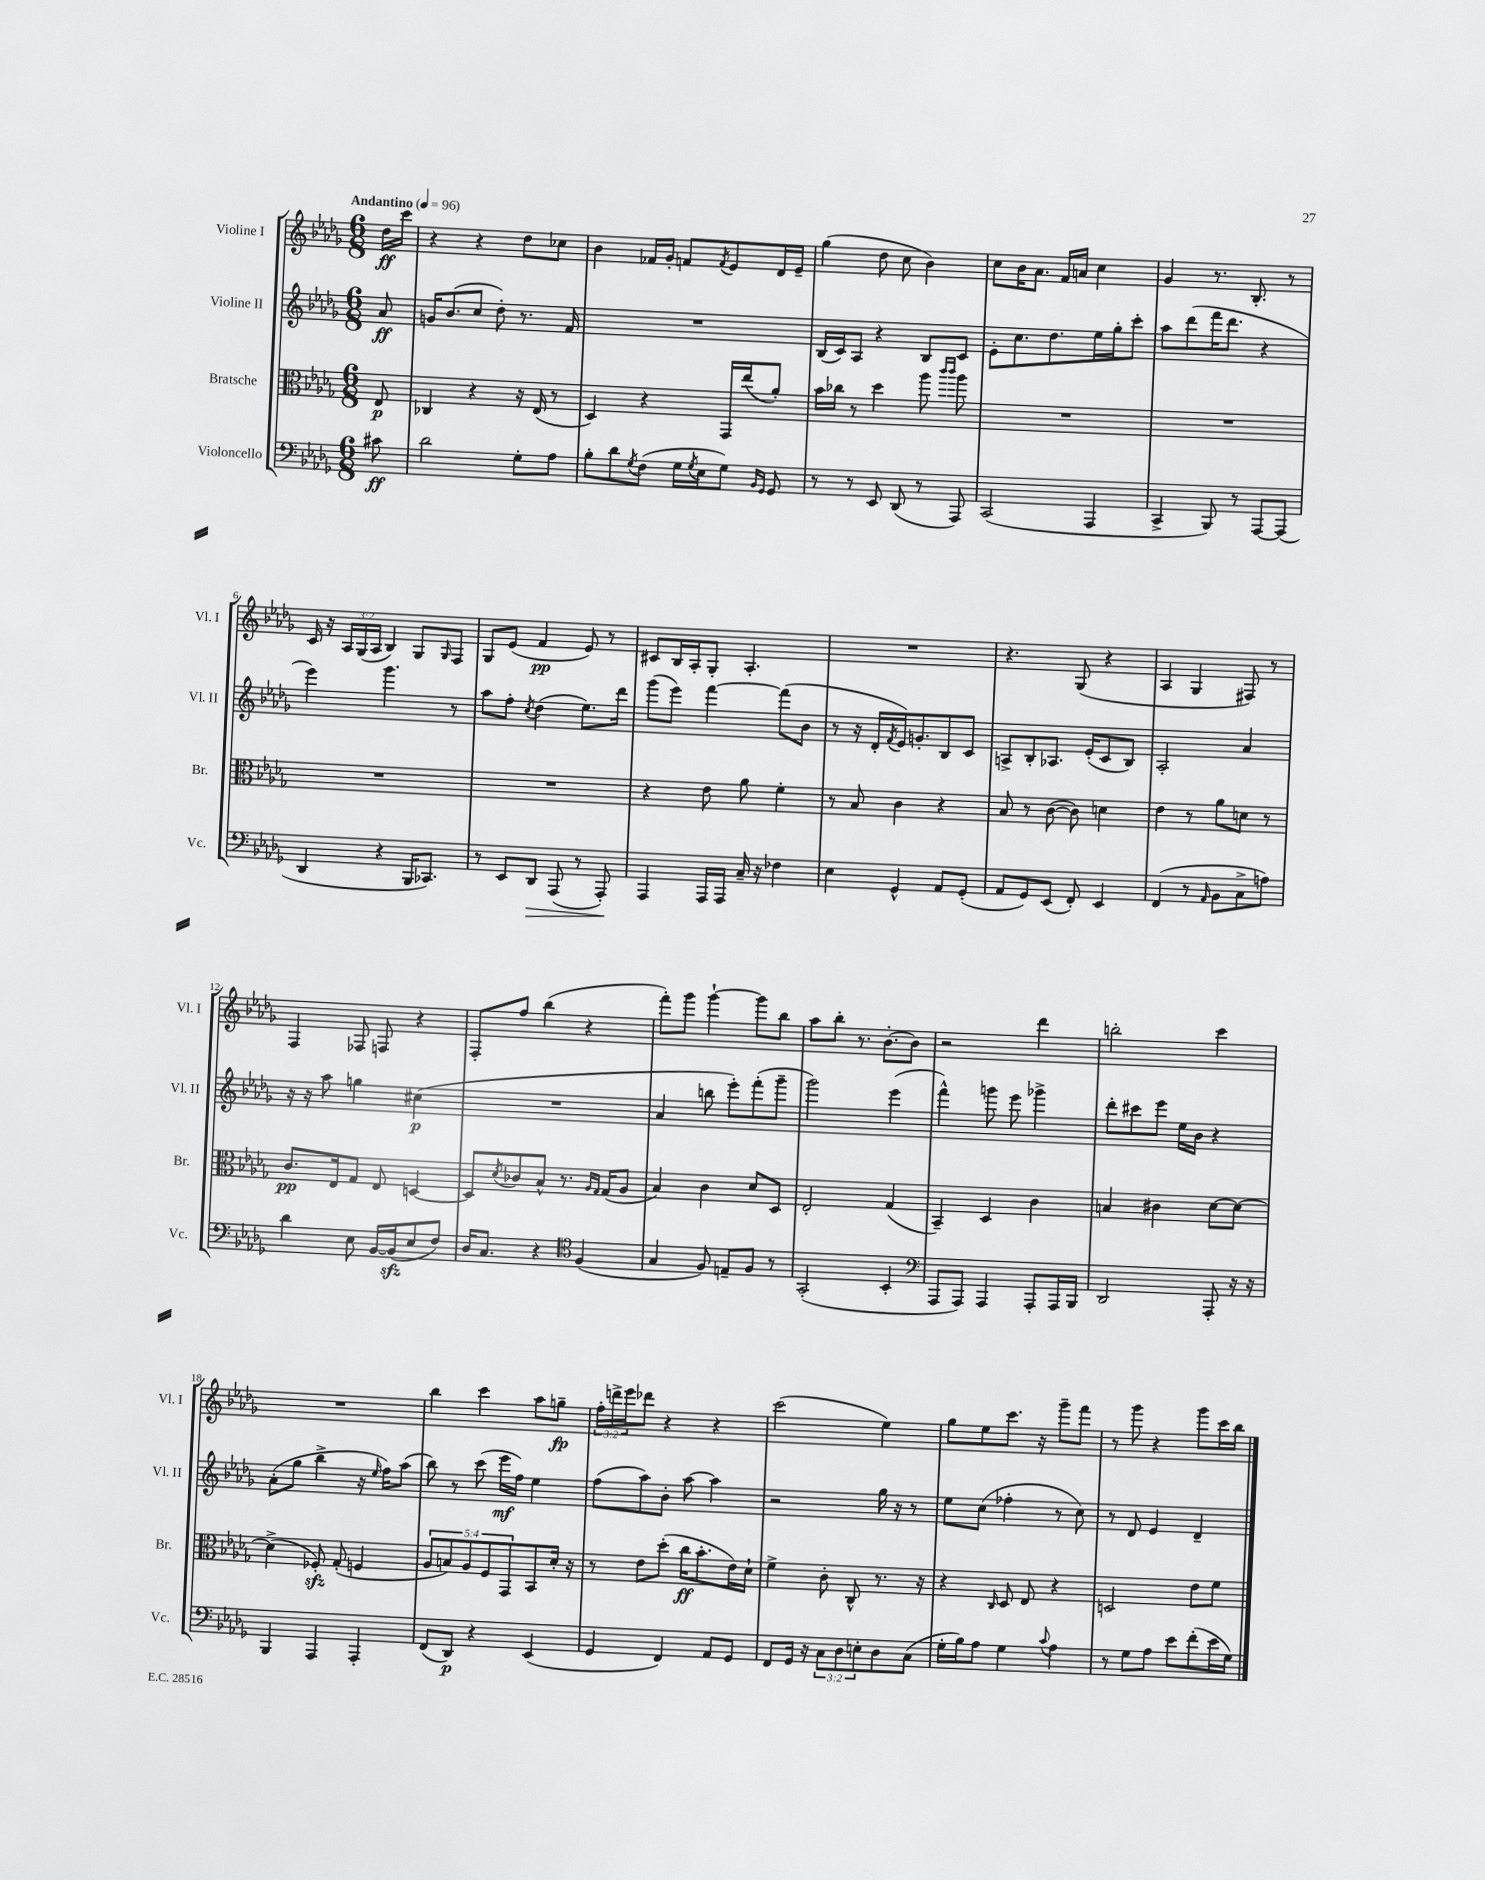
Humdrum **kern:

**kern	**kern	**kern	**kern
*staff4	*staff3	*staff2	*staff1
*clefF4	*clefC3	*clefG2	*clefG2
*k[b-e-a-d-g-]	*k[b-e-a-d-g-]	*k[b-e-a-d-g-]	*k[b-e-a-d-g-]
*M6/8	*M6/8	*M6/8	*M6/8
*MM96	*MM96	*MM96	*MM96
8c#\	8E-/	8a-/	16dd-\LL
.	.	.	16ccc\JJ
=	=	=	=
2d-\	4C-/	16g/LK	4r
.	.	(8.b-/	.
.	4r	8cc/J	4r
.	.	8dd-'\)	.
8G-'\L	16r	8.r	8dd-\L
.	(16E-/	.	.
8A-\J	8r	.	8cc-\J
.	.	16f/	.
=	=	=	=
8B-'\L	4D-/)	2.r	4b-\
8d-\	.	.	.
8qG-/	.	.	.
(8F\J	4r	.	16f-/LL
.	.	.	16g-'/JJ
16G-\LL	.	.	8f/L
8qG-/	.	.	.
16E-\J	.	.	.
.	.	.	8qf/
8G-\J)	16GG-/LL	.	8e-/
.	(16ee-/J	.	.
16qqBB-/LL	.	.	.
16qqGG-/JJ	.	.	.
8GG-/	8a-'/J)	.	16d-/L
.	.	.	16e-~/JJ
=	=	=	=
8r	16b-\LL	(16B-/LL	(4gg-\
.	16cc-\JJ	16c/J)	.
8r	8r	8A-/J	.
8EE-/	4dd-\	4r	8dd-\
(8DD-/	.	.	8cc\
8r	8aa-\	8B-/L	4b-\)
.	16qqccc/LL	.	.
.	16qqccc/JJ	.	.
8AAA-/)	8aa-\	8c/J	.
=	=	=	=
(2CC/	2.r	8e-'\L	8cc\L
.	.	8.cc\	16b-\K
.	.	.	8.a-\J
.	.	8.dd-\	.
.	.	.	16f/LL
.	.	.	16a/JJ
4AAA-/	.	16ee-\L	4cc\
.	.	16gg-'\J	.
.	.	8ccc'\J	.
=	=	=	=
4CC^/	2.r	8aa-\L	4g-/
.	.	(8ddd-\	.
8BBB-/)	.	16fff\K	8.r
.	.	8.ddd-\J	.
8r	.	.	.
.	.	.	8.B-'/
[8AAA-/L	.	4r	.
(8AAA-/]J	.	.	8r
=	=	=	=
4DD-/	2.r	4eee-\)	16c/
.	.	.	16r
.	.	.	24A-/LL
.	.	.	(24G-/
.	.	.	24A-/JJ
4r	.	4.ggg-\	4B-/)
16BBB-/LK	.	.	8G-/L
8.CC-/J)	.	.	.
.	.	.	16qqG-/
.	.	8r	8F/J
=	=	=	=
8r	2.r	8aa-\L	8G-/L
8EE-/L	.	8ff'\J	(8e-/J
.	.	8qcc/	.
8DD-/J	.	(4dd-\	4f/
(8AAA-/	.	.	.
8r	.	8.ee-\L)	8e-/)
8AAA-'/)	.	.	8r
.	.	16ddd-\Jk	.
=	=	=	=
4AAA-/	4r	(8ggg-\L	8c#/L
.	.	8eee-\J)	16B-/L
.	.	.	16A-'/J
16AAA-/LL	8e-\	[4fff\	8G-'/J
16AAA-/JJ	.	.	.
16C~/	8a-\	.	4.A-'/
16r	.	.	.
4F-\	4f'\	(8fff\]L	.
.	.	8b-\J	.
=	=	=	=
4E-\	8r	8r	2.r
.	8B-/	16r	.
.	.	16d-'/LL	.
.	.	8qf/	.
4GG-^^/	4c\	16e-/J)	.
.	.	8.g'/	.
8AA-/L	4r	8B-/	.
(8GG-'/J	.	8c/J	.
=	=	=	=
8AA-/L	8B-/	8A^/L	4.r
8GG-/)	8r	8B-'/	.
(8EE-/J	([8c\	8.A-/J	.
8FF'/)	8c\])	.	(8G-/
.	.	(16e-'/LK	.
4EE-/	4d\	8c/	4r
.	.	8B-/J)	.
=	=	=	=
(4FF/	4e-\	2A-'/	4A-/
8r	8r	.	4G-/
16qqAA-/	.	.	.
8BB-\L	8a-\L	.	.
8C^\	8d\J	4a-/	8F#/)
8A\J)	8r	.	8r
=	=	=	=
4d-\	8.c/L	16r	4F/
.	.	16r	.
.	.	8aa-\	.
.	16E-/k	.	.
8E-\	8G-/J	4gg\	8F-/
[16BB-/LL	8E-/	.	8F/
(16BB-/]J	.	.	.
8E-/	[4D/	(4cc#\	4r
8F/J)	.	.	.
=	=	=	=
16D-/LK	8D/]L	2.r	8F'/L
8.C/J	.	.	.
.	8qd-/	.	.
.	8c-/	.	8ff/J
4r	8B-^^/J	.	(4bb-\
.	8.r	.	.
*clefC4	*	*	*
(4F/	.	.	4r
.	16qqA-/LL	.	.
.	16qqG-/JJ	.	.
.	(16G-/LK	.	.
.	8A-/J	.	.
=	=	=	=
4G-/	4B-/)	4a-/	8fff'\L)
.	.	.	8ggg-\J
8F/)	4c\	8bb\	[4ggg-`\
8E~/L	.	8eee-'\L)	.
8F/J	8d-/L	(8fff'\	8ggg-\]L
8r	8D-/J	8ggg-~\J	8bb-\J
=	=	=	=
(2GG-'/	2E-'/	2ggg-\)	8aa-\L
.	.	.	8bb-'\J
.	.	.	8.r
.	.	.	[8.b-'\L
4BB-'/	(4G-/	(4eee-\	.
.	.	.	8b-\]J
=	=	=	=
*clefF4	*	*	*
8AAA-/L	4BB-~/)	4fff^^\)	2r
8AAA-/J)	.	.	.
4AAA-/	4D-/	8ggg\	.
.	.	8eee-\	.
8AAA-'/L	4c\	4ggg-^\	4ddd-\
16AAA-/L	.	.	.
16BBB-/JJ	.	.	.
=	=	=	=
2DD-/	4B/	8ddd-'\L	2bb'\
.	.	8ccc#\	.
.	4c#\	8eee-\J	.
.	.	16ee-\LL	.
.	.	16b-\JJ	.
8AAA-'/	[8d-\L	4r	4ccc\
16r	8d-\_J	.	.
16r	.	.	.
=	=	=	=
4BBB-/	(4d-^\]	(8a-'\L	2.r
.	.	8gg-\J	.
4AAA-/	8F-'/)	4bb-^\	.
.	(8G-'/	.	.
4AAA-'/	4F/	16r	.
.	.	16qqee-/	.
.	.	16ff\LK)	.
.	.	(8aa-\J	.
=	=	=	=
(8FF/L	10A-/L	8bb-\)	4bb-\
.	10B/)	.	.
8DD-/J)	.	8r	.
.	10A-/	.	.
4r	.	(8ccc\	4ccc\
.	10F/	.	.
.	.	16eee-\LL	.
.	10GG-/	.	.
.	.	16ff\JJ)	.
(4EE-/	8BB-/	4ee-\	8aa-\L
.	16d-'/Jk	.	8gg~\J
.	16r	.	.
=	=	=	=
4GG-/	8r	(8ff\L	24ff'\LL
.	.	.	24ddd^\
.	.	.	24eee-\J
.	8e-\L	8aa-\)	8ddd-\J
4FF/)	(8dd-'\J	8b-'\J	4r
.	16cc\LK	[8aa-\	.
.	8.b-'\	.	.
8AA-/L	.	4aa-\]	4r
8GG-/J	16e-\L)	.	.
.	16d-`\JJ	.	.
=	=	=	=
8FF/L	4f^\	2r	(2ccc\
16GG-/Jk	.	.	.
16r	.	.	.
12C\L	8c'\	.	.
12D-\	.	.	.
.	8C^^/	.	.
12E'\	.	.	.
8D-\	8.r	16gg-\	4ee-\)
.	.	16r	.
(8C\J	.	8r	.
.	16r	.	.
=	=	=	=
16G-'\LL	4r	8ee-\L	8gg-\L
16B-\J)	.	.	.
8A-\J	.	(8cc\J	8ee-\
.	16qqC/	.	.
4G-\	8D-/	4ff-'\	8.ccc\J
.	8E-/	.	.
.	.	.	16r
8qqc/	.	.	.
4A-\	4r	8r	8ggg-~\L
.	.	8cc\)	8fff\J
=	=	=	=
8r	2D/	8r	8r
8G-\L	.	8d-/	8ggg-\
8A-\J	.	4e-/	4r
8e-\L	.	.	.
(8f'\	8e-\L	4d-~/	8ggg-\L
16e-\L	8f\J	.	16ccc\L
16G-\JJ)	.	.	16bb-\JJ
==	==	==	==
*-	*-	*-	*-
